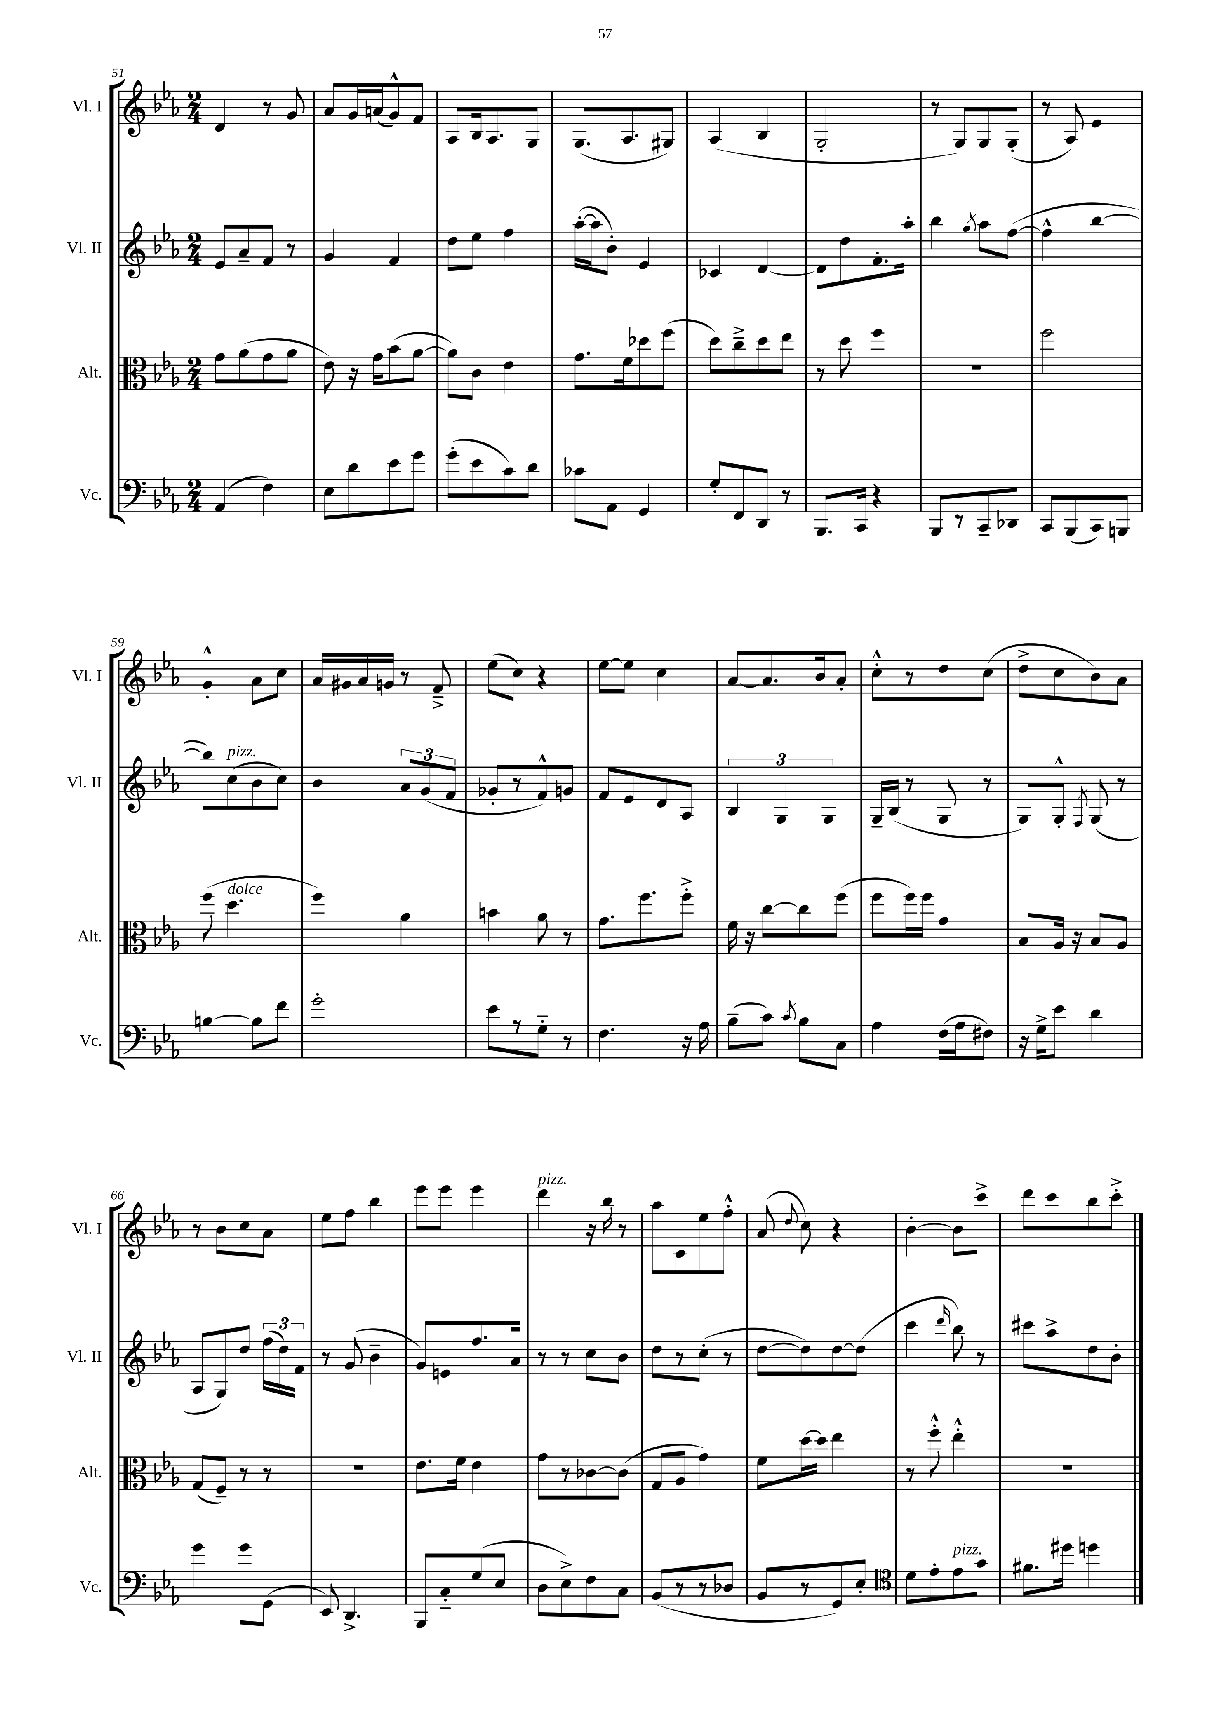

**kern	**kern	**kern	**kern
*staff4	*staff3	*staff2	*staff1
*clefF4	*clefC3	*clefG2	*clefG2
*k[b-e-a-]	*k[b-e-a-]	*k[b-e-a-]	*k[b-e-a-]
*M2/4	*M2/4	*M2/4	*M2/4
(4AA-	8g	8e-	4d
.	(8a-	8a-~	.
4F)	8g	8f	8r
.	8a-	8r	8g
=	=	=	=
8E-	8e-)	4g	8a-
8d	16r	.	16g
.	16g	.	(16a
8e-	(8b-	4f	8g^^)
8g	[8a-	.	8f
=	=	=	=
(8g'	8a-])	8dd	8A-
8e-	8c	8ee-	16B-
.	.	.	8.A-
8c)	4e-	4ff	.
8d	.	.	8G
=	=	=	=
8c-	8.g	([16aa-'	(8.G
.	.	16aa-]	.
8AA-	.	8b-')	.
.	16f	.	8.A-
4GG	8dd-	4e-	.
.	(8ff	.	8G#)
=	=	=	=
8G'	8dd)	4c-	(4A-
8FF	8cc~^	.	.
8DD	8dd	[4d	4B-
8r	8ee-	.	.
=	=	=	=
8.BBB-	8r	8d]	2G'
.	8dd	8dd	.
16CC	.	.	.
4r	4ff	8.f'	.
.	.	16aa-'	.
=	=	=	=
8BBB-	2r	4bb-	8r
8r	.	.	8G)
.	.	8qgg	.
8CC~	.	8aa-	8G
8DD-	.	([8ff	(8G'
=	=	=	=
8CC	2ff	4ff^^]	8r
(8BBB-	.	.	8A-)
8CC)	.	[4bb-	4e-
8BBB	.	.	.
=	=	=	=
[4B	(8ff	8bb-])	4g'^^
.	4.dd	(8cc	.
8B]	.	8b-	8a-
8f	.	8cc)	8cc
=	=	=	=
2g'	4ff)	4b-	16a-
.	.	.	16g#
.	.	.	16a-
.	.	.	16g
.	4a-	12a-	8r
.	.	(12g	.
.	.	.	8f~^
.	.	12f	.
=	=	=	=
8e-	4b	8g-'	(8ee-
8r	.	8r	8cc)
8G'~	8a-	8f^^)	4r
8r	8r	8g	.
=	=	=	=
4.F	8.g	8f	[8ee-
.	.	8e-	8ee-]
.	8.ff	.	.
.	.	8d	4cc
16r	8ff'^	8A-	.
16A-	.	.	.
=	=	=	=
(8B-~	16f	6B-	[8a-
.	16r	.	.
8c)	[8cc	.	8.a-]
.	.	6G	.
8qc	.	.	.
8B-	8cc]	.	.
.	.	.	16b-
.	.	6G	.
8C	(8ff	.	8a-'
=	=	=	=
4A-	8ff	16G~	8cc'^^
.	.	(16B-	.
.	16ff)	8r	8r
.	16ff	.	.
(16F	4g	8G	8dd
16A-	.	.	.
8F#)	.	8r	(8cc
=	=	=	=
16r	8B-	8G)	8dd^
16G^	.	.	.
8e-	16A-	8G'^^	8cc
.	16r	.	.
.	.	8qF	.
4d	8B-	(8G	8b-)
.	8A-	8r	8a-
=	=	=	=
4g	(8G	8A-	8r
.	8F~)	8G)	8b-
8g	8r	8dd	8cc
(8GG	8r	(24ff	8a-
.	.	24dd)	.
.	.	24f	.
=	=	=	=
8EE-)	2r	8r	8ee-
4.DD^	.	(8g	8ff
.	.	4b-~	4bb-
=	=	=	=
8BBB-	8.e-	8g)	8eee-
8C'~	.	8e	8eee-
.	16f	.	.
(8G	4e-	8.ff	4eee-
8E-	.	.	.
.	.	16a-	.
=	=	=	=
8D	8g	8r	4ddd
8E-^)	8r	8r	.
8F	[8c-	8cc	16r
.	.	.	16bb-
8C	(8c-]	8b-	8r
=	=	=	=
(8BB-	8G	8dd	8aa-
8r	8A-	8r	8c
8r	4g)	(8cc'	8ee-
8D-	.	8r	8ff'^^
=	=	=	=
8BB-	8f	[8dd	(8a-
.	.	.	8qqdd
8r	[16dd	8dd])	8cc)
.	16dd]	.	.
8GG)	4ee-	[8dd	4r
8E-'	.	(8dd]	.
=	=	=	=
*clefC4	*	*	*
8d	8r	4ccc	[4b-'
8e-'	8ff'^^	.	.
.	.	16qqddd	.
8e-	4ee-'^^	8bb-)	8b-]
8g	.	8r	8ccc^
=	=	=	=
8.f#	2r	8ccc#	8ddd
.	.	8aa-^	8ccc
16dd#	.	.	.
4dd	.	8dd	8bb-
.	.	8b-'	8ccc'^
==	==	==	==
*-	*-	*-	*-
